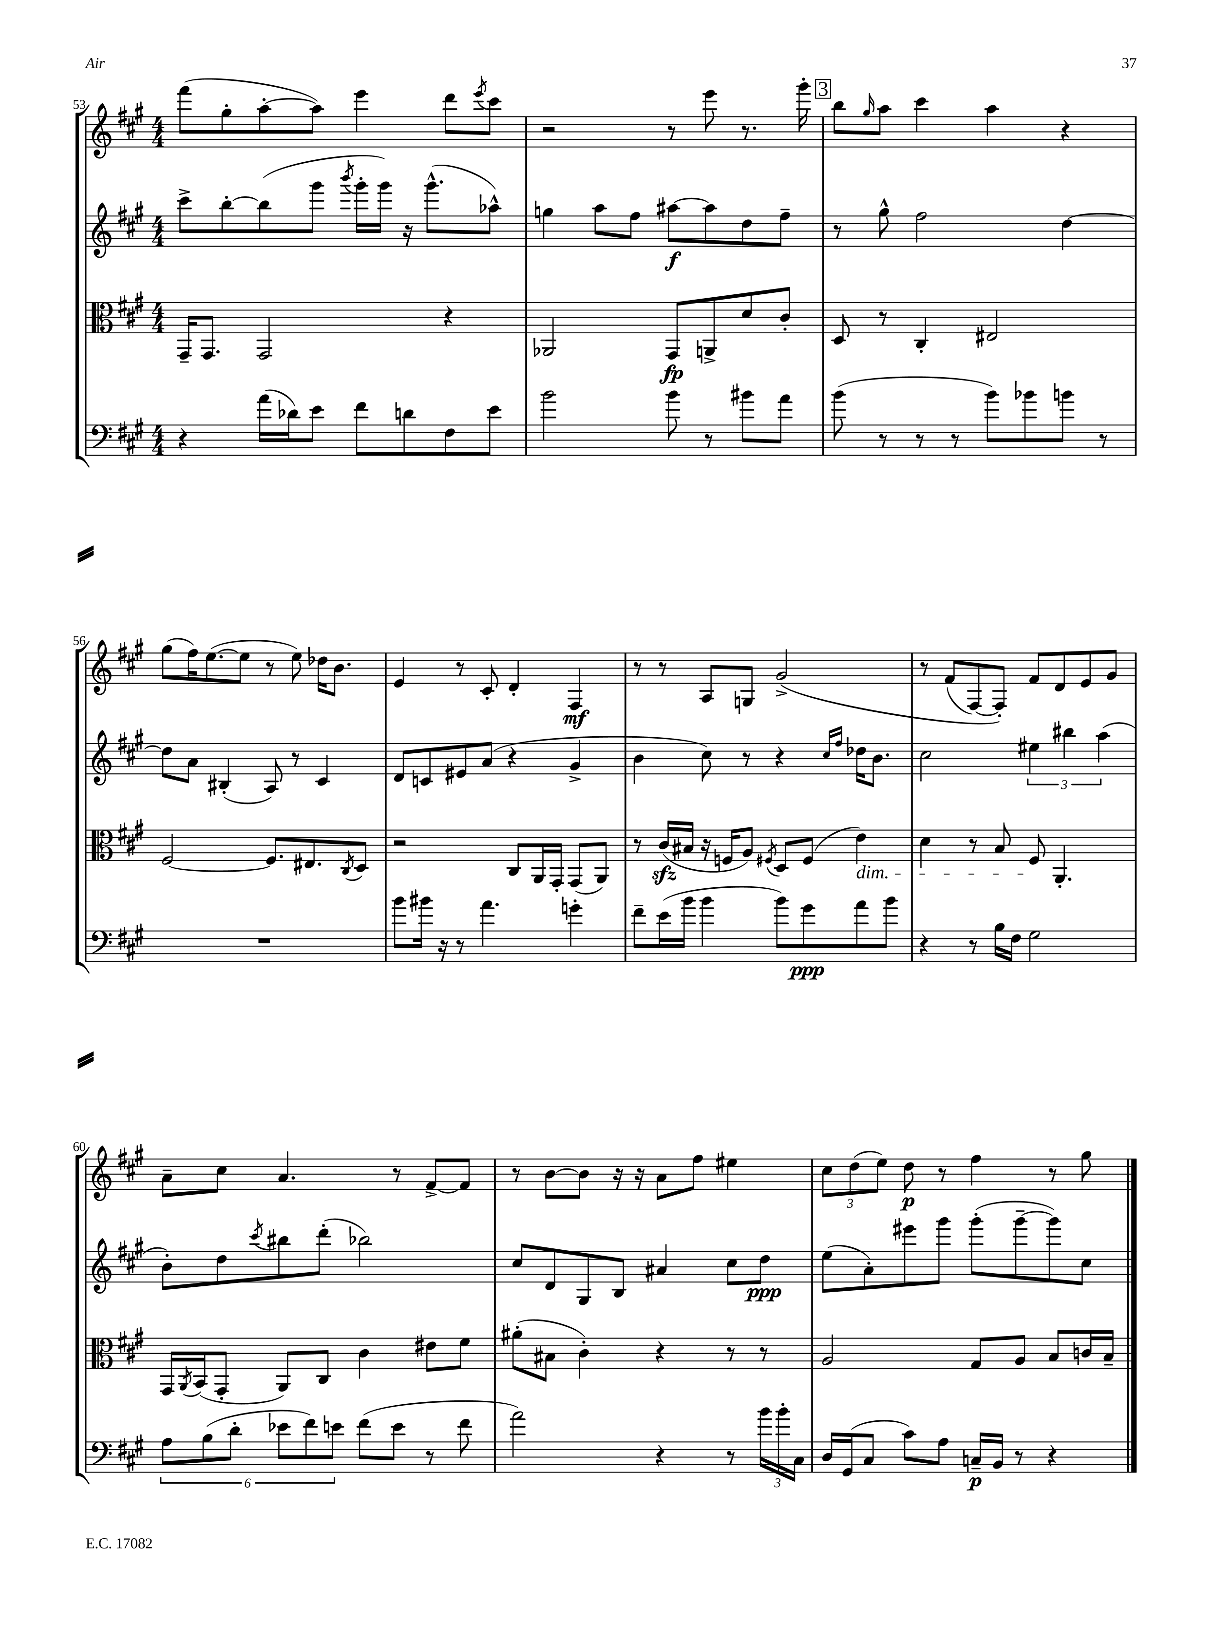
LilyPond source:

<<
\new StaffGroup <<
\new Staff = "s0" {
    \clef treble \key a \major \numericTimeSignature \time 4/4
    fis'''8( gis''8-. a''8~-. a''8) e'''4 d'''8 \acciaccatura { e'''8 } cis'''8 |
    r2 r8 e'''8 r8. gis'''16-. |
    \mark \markup { \box "3" } b''8 \grace { gis''16 } a''8 cis'''4 a''4 r4 |
    gis''8( fis''16) e''8.~( e''8 r8 e''8) des''16 b'8. |
    e'4 r8 cis'8-. d'4-. fis4\mf |
    r8 r8 a8 g8 gis'2->\( |
    r8 fis'8( fis8~) fis8-.\) fis'8 d'8 e'8 gis'8 |
    a'8-- cis''8 a'4. r8 fis'8~-> fis'8 |
    r8 b'8~ b'8 r16 r16 a'8 fis''8 eis''4 |
    \tuplet 3/2 { cis''8 d''8( e''8) } d''8\p r8 fis''4 r8 gis''8 \bar "|." |
}
\new Staff = "s1" {
    \clef treble \key a \major \numericTimeSignature \time 4/4
    cis'''8-> b''8~-. b''8( gis'''8 \acciaccatura { b'''8 } gis'''16-. gis'''16) r16 gis'''8.-^( aes''8-^) |
    g''4 a''8 fis''8 ais''8~\f ais''8 d''8 fis''8-- |
    \mark \markup { \box "3" } r8 gis''8-^ fis''2 d''4~ |
    d''8 a'8 bis4-.( a8) r8 cis'4 |
    d'8 c'8 eis'8 a'8( r4 gis'4-> |
    b'4 cis''8) r8 r4 \grace { cis''16 fis''16 } des''16 b'8. |
    cis''2 \tuplet 3/2 { eis''4 bis''4 a''4( } |
    b'8-.) d''8 \acciaccatura { cis'''8 } bis''8 d'''8-.( bes''2) |
    cis''8 d'8 gis8 b8 ais'4 cis''8 d''8\ppp |
    e''8( a'8-.) eis'''8 gis'''8 gis'''8-.( gis'''8~-- gis'''8) cis''8 \bar "|." |
}
\new Staff = "s2" {
    \clef alto \key a \major \numericTimeSignature \time 4/4
    gis,16-- gis,8. gis,2 r4 |
    aes,2 gis,8\fp a,8-> d'8 cis'8-. |
    \mark \markup { \box "3" } d8 r8 cis4-. eis2 |
    fis2~ fis8. eis8. \acciaccatura { cis8 } d8 |
    r2 cis8 a,16 gis,16-. gis,8( a,8) |
    r8 cis'16\sfz( bis16 r16 f16 a8) \acciaccatura { fis8 } d8 fis8( e'4\dim) |
    d'4 r8 b8 fis8\! a,4.-. |
    gis,16 \acciaccatura { a,8 } b,16( gis,8-. a,8) cis8 cis'4 eis'8 fis'8 |
    ais'8-.( bis8 cis'4-.) r4 r8 r8 |
    a2 gis8 a8 b8 c'16 b16-- \bar "|." |
}
\new Staff = "s3" {
    \clef bass \key a \major \numericTimeSignature \time 4/4
    r4 a'16( des'16) e'8 fis'8 d'8 fis8 e'8 |
    b'2 b'8 r8 bis'8 a'8 |
    \mark \markup { \box "3" } b'8( r8 r8 r8 b'8) bes'8 b'8 r8 |
    R1 |
    b'8 bis'16 r16 r8 a'4. g'4-. |
    fis'8-- e'16( b'16 b'4 b'8) gis'8\ppp a'8 b'8 |
    r4 r8 b16 fis16 gis2 |
    \tuplet 6/4 { a8 b8( d'8-. ees'8 fis'8) e'8 } fis'8( e'8 r8 fis'8 |
    a'2) r4 r8 \tuplet 3/2 { b'16 b'16-. cis16 } |
    d16 gis,16( cis8 cis'8) a8 c16--\p b,16 r8 r4 \bar "|." |
}
>>
>>
\layout { \context { \Score currentBarNumber = #53 } }
